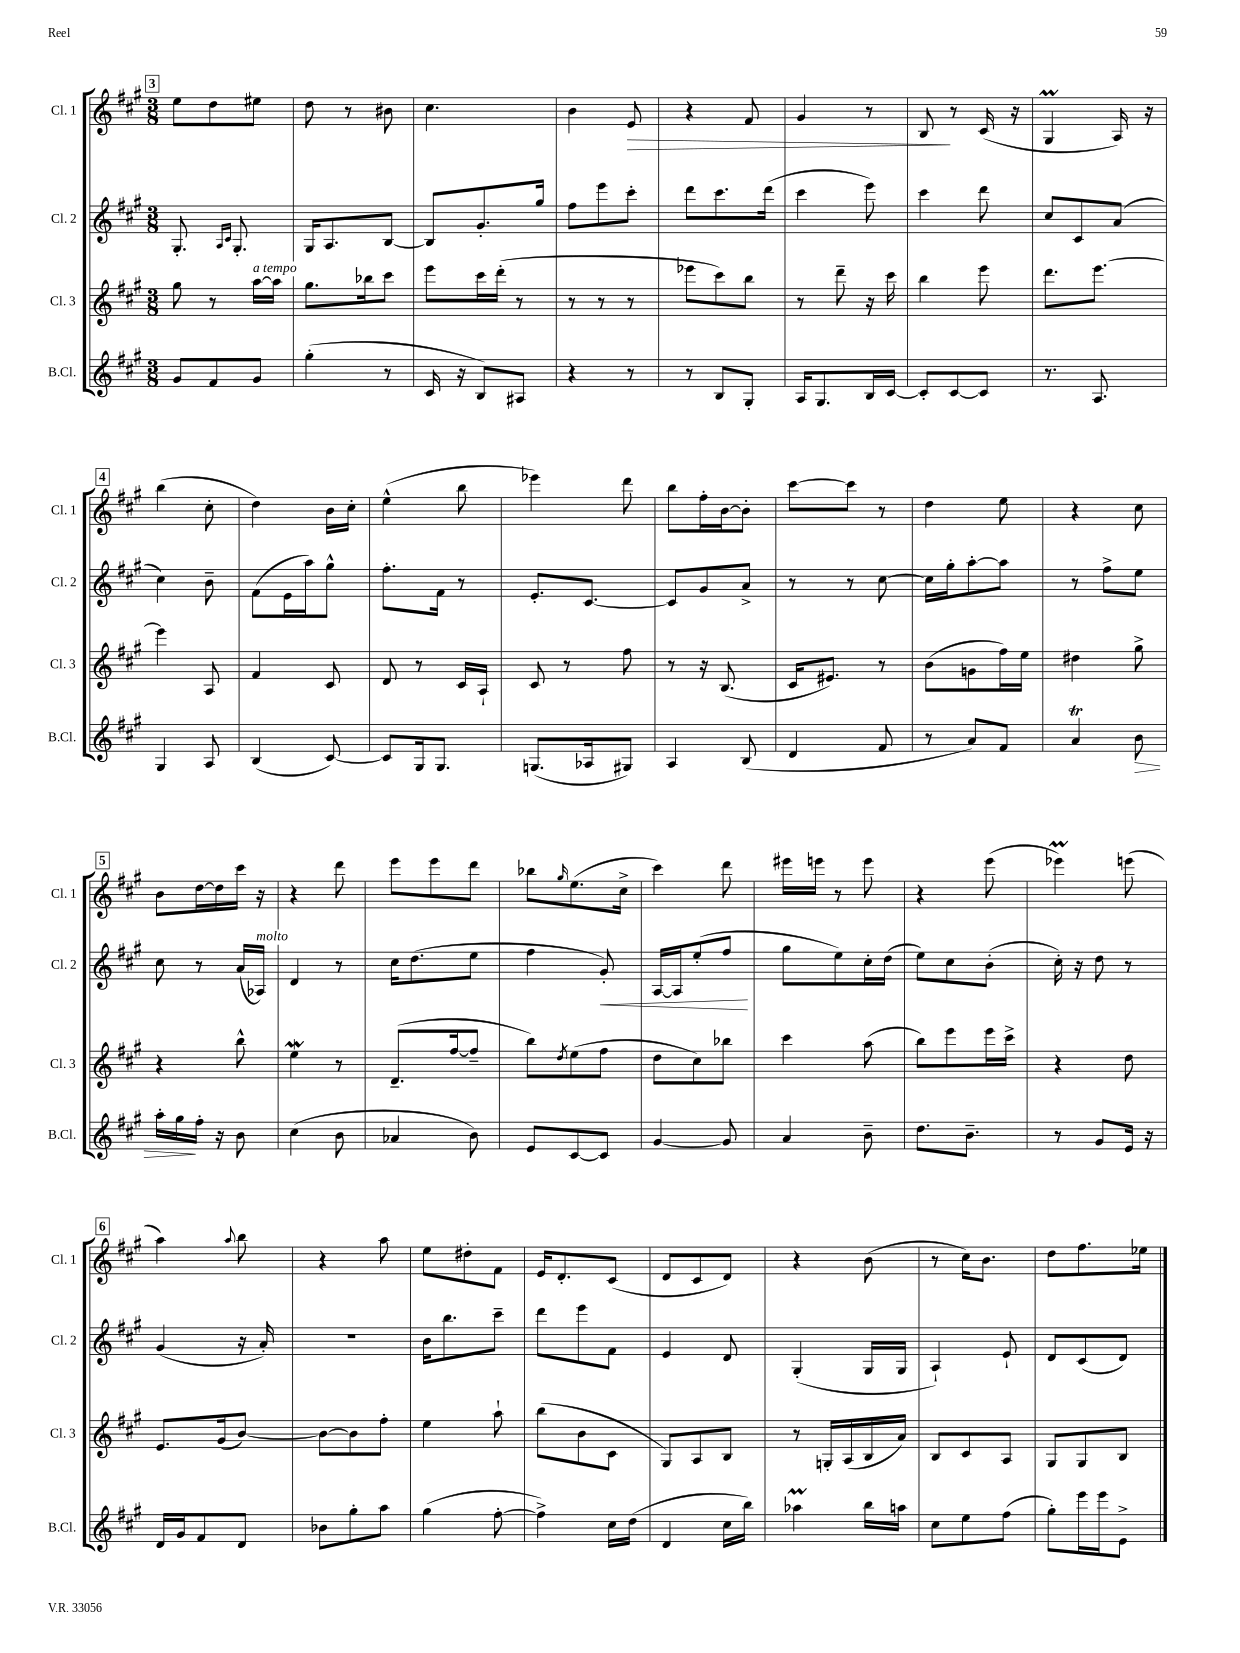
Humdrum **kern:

**kern	**kern	**kern	**kern
*staff4	*staff3	*staff2	*staff1
*clefG2	*clefG2	*clefG2	*clefG2
*k[f#c#g#]	*k[f#c#g#]	*k[f#c#g#]	*k[f#c#g#]
*M3/8	*M3/8	*M3/8	*M3/8
8g#/L	8gg#\	8.G#'/	8ee\L
8f#/	8r	.	8dd\
.	.	16qqA/LL	.
.	.	16qqc#/JJ	.
.	.	8.G#'/	.
8g#/J	[16aa\LL	.	8ee#\J
.	16aa\]JJ	.	.
=	=	=	=
(4gg#'\	8.gg#\L	16G#/LK	8dd\
.	.	8.A/	.
.	.	.	8r
.	16bb-\k	.	.
8r	8ccc#\J	[8B/J	8b#\
=	=	=	=
16c#/	8eee\L	8B/]L	4.cc#\
16r	.	.	.
8B/L)	16ccc#\L	8.g#'/	.
.	(16ddd'\JJ	.	.
8A#/J	8r	.	.
.	.	16gg#/Jk	.
=	=	=	=
4r	8r	8ff#\L	4b\
.	8r	8eee\	.
8r	8r	8ccc#'\J	8e/
=	=	=	=
8r	8eee-\L	8ddd\L	4r
8B/L	8ccc#\)	8.ccc#\	.
8G#'/J	8bb\J	.	8f#/
.	.	(16ddd\Jk	.
=	=	=	=
16A/LK	8r	4ccc#\	4g#/
8.G#/	.	.	.
.	8ddd~\	.	.
16B/L	16r	8eee\)	8r
[16c#/JJ	16ccc#\	.	.
=	=	=	=
8c#'/]L	4bb\	4ccc#\	8B/
[8c#/	.	.	8r
8c#/]J	8eee\	8ddd\	(16c#/
.	.	.	16r
=	=	=	=
8.r	8.ddd\L	8cc#/L	4G#/
.	.	8c#/	.
8.A/	[8.eee\J	.	.
.	.	(8a/J	16A/)
.	.	.	16r
=	=	=	=
4G#/	4eee\]	4cc#\)	(4bb\
8A/	8A/	8b~\	8cc#'\
=	=	=	=
(4B/	4f#/	(8f#\L	4dd\)
.	.	16e\L	.
.	.	16aa\J)	.
[8c#/)	8c#/	8gg#^^\J	16b\LL
.	.	.	16cc#'\JJ
=	=	=	=
8c#/]L	8d/	8.ff#'\L	(4ee^^\
16G#/k	8r	.	.
8.G#/J	.	16f#\Jk	.
.	16c#/LL	8r	8bb\
.	16A`/JJ	.	.
=	=	=	=
(8.G/L	8c#/	8.e'/L	4eee-\)
.	8r	.	.
16A-/k	.	[8.c#/J	.
8G#/J)	8ff#\	.	8ddd\
=	=	=	=
4A/	8r	8c#/]L	8bb\L
.	16r	8g#/	16ff#'\L
.	(8.B/	.	[16b\J
(8B/	.	8a^/J	8b'\]J
=	=	=	=
4d/	16c#/LK	8r	[8ccc#\L
.	8.e#/J)	.	.
.	.	8r	8ccc#\]J
8f#/	8r	[8cc#\	8r
=	=	=	=
8r	(8b\L	16cc#\]LL	4dd\
.	.	16gg#'\J	.
8a/L)	8g\	[8aa'\	.
8f#/J	16ff#\L)	8aa\]J	8ee\
.	16ee\JJ	.	.
=	=	=	=
4a/	4dd#\	8r	4r
.	.	8ff#^\L	.
8b\	8gg#^\	8ee\J	8cc#\
=	=	=	=
16aa'\LL	4r	8cc#\	8b\L
16gg#\	.	.	.
16ff#'\JJ	.	8r	[16dd\L
16r	.	.	16dd\]
8b\	8bb^^\	(16a/LL	16ccc#\JJ
.	.	16A-/JJ)	16r
=	=	=	=
(4cc#\	4ee\	4d/	4r
8b\	8r	8r	8ddd\
=	=	=	=
4a-/	(8.d~/L	16cc#\LK	8eee\L
.	.	(8.dd\	.
.	.	.	8eee\
.	[16ff#/k	.	.
8b\)	8ff#~/]J	8ee\J	8ddd\J
=	=	=	=
8e/L	8bb\L)	4ff#\	8bb-\L
.	8qdd/	.	16qqgg#/
[8c#/	(8ee\	.	(8.ee\
8c#/]J	8ff#\J	8g#'/)	.
.	.	.	16cc#^\Jk
=	=	=	=
[4g#/	8dd\L	[16A/LL	4ccc#\)
.	.	16A/]J	.
.	8cc#\)	(8ee'/	.
8g#/]	8bb-\J	8ff#/J	8ddd\
=	=	=	=
4a/	4ccc#\	8gg#\L	16eee#\LL
.	.	.	16eee\JJ
.	.	8ee\)	8r
8b~\	(8aa\	16cc#'\L	8eee\
.	.	(16dd\JJ	.
=	=	=	=
8.dd\L	8bb\L)	8ee\L)	4r
.	8eee\	8cc#\	.
8.b~\J	.	.	.
.	16eee\L	(8b'\J	(8eee\
.	16ccc#^\JJ	.	.
=	=	=	=
8r	4r	16cc#'\)	4eee-\)
.	.	16r	.
8g#/L	.	8dd\	.
16e/Jk	8dd\	8r	(8eee\
16r	.	.	.
=	=	=	=
16d/LL	8.e/L	(4g#/	4aa\)
16g#/J	.	.	.
8f#/	.	.	.
.	(16g#/k	.	.
.	.	.	8qqaa/
8d/J	[8b/J)	16r	8bb\
.	.	16a'/)	.
=	=	=	=
8b-\L	8b\_L	4.r	4r
8gg#'\	8b\]	.	.
8aa\J	8ff#'\J	.	8aa\
=	=	=	=
(4gg#\	4ee\	16b\LK	8ee\L
.	.	8.bb\	.
.	.	.	8dd#'\
[8ff#'\	8aa`\	8ccc#~\J	8f#\J
=	=	=	=
4ff#^\])	(8bb\L	8ddd\L	16e/LK
.	.	.	8.d'/
.	8b\	8eee\	.
16cc#\LL	8c#\J	8f#\J	(8c#/J
(16dd\JJ	.	.	.
=	=	=	=
4d/	8G#/L)	4e/	8d/L
.	8A/	.	8c#/
16cc#\LL	8B/J	8d/	8d/J)
16bb\JJ)	.	.	.
=	=	=	=
4aa-\	8r	(4G#'/	4r
.	16G'/LL	.	.
.	(16A/	.	.
16bb\LL	16B/	16G#/LL	(8b\
16aa\JJ	16a/JJ)	16G#/JJ	.
=	=	=	=
8cc#\L	8B/L	4A`/)	8r
8ee\	8c#/	.	16cc#\LK)
.	.	.	8.b\J
(8ff#\J	8A/J	8e`/	.
=	=	=	=
8gg#'\L)	8G#/L	8d/L	8dd\L
16eee\L	8G#/	(8c#/	8.ff#\
16eee\J	.	.	.
8e^\J	8B/J	8d/J)	.
.	.	.	16ee-\Jk
==	==	==	==
*-	*-	*-	*-
